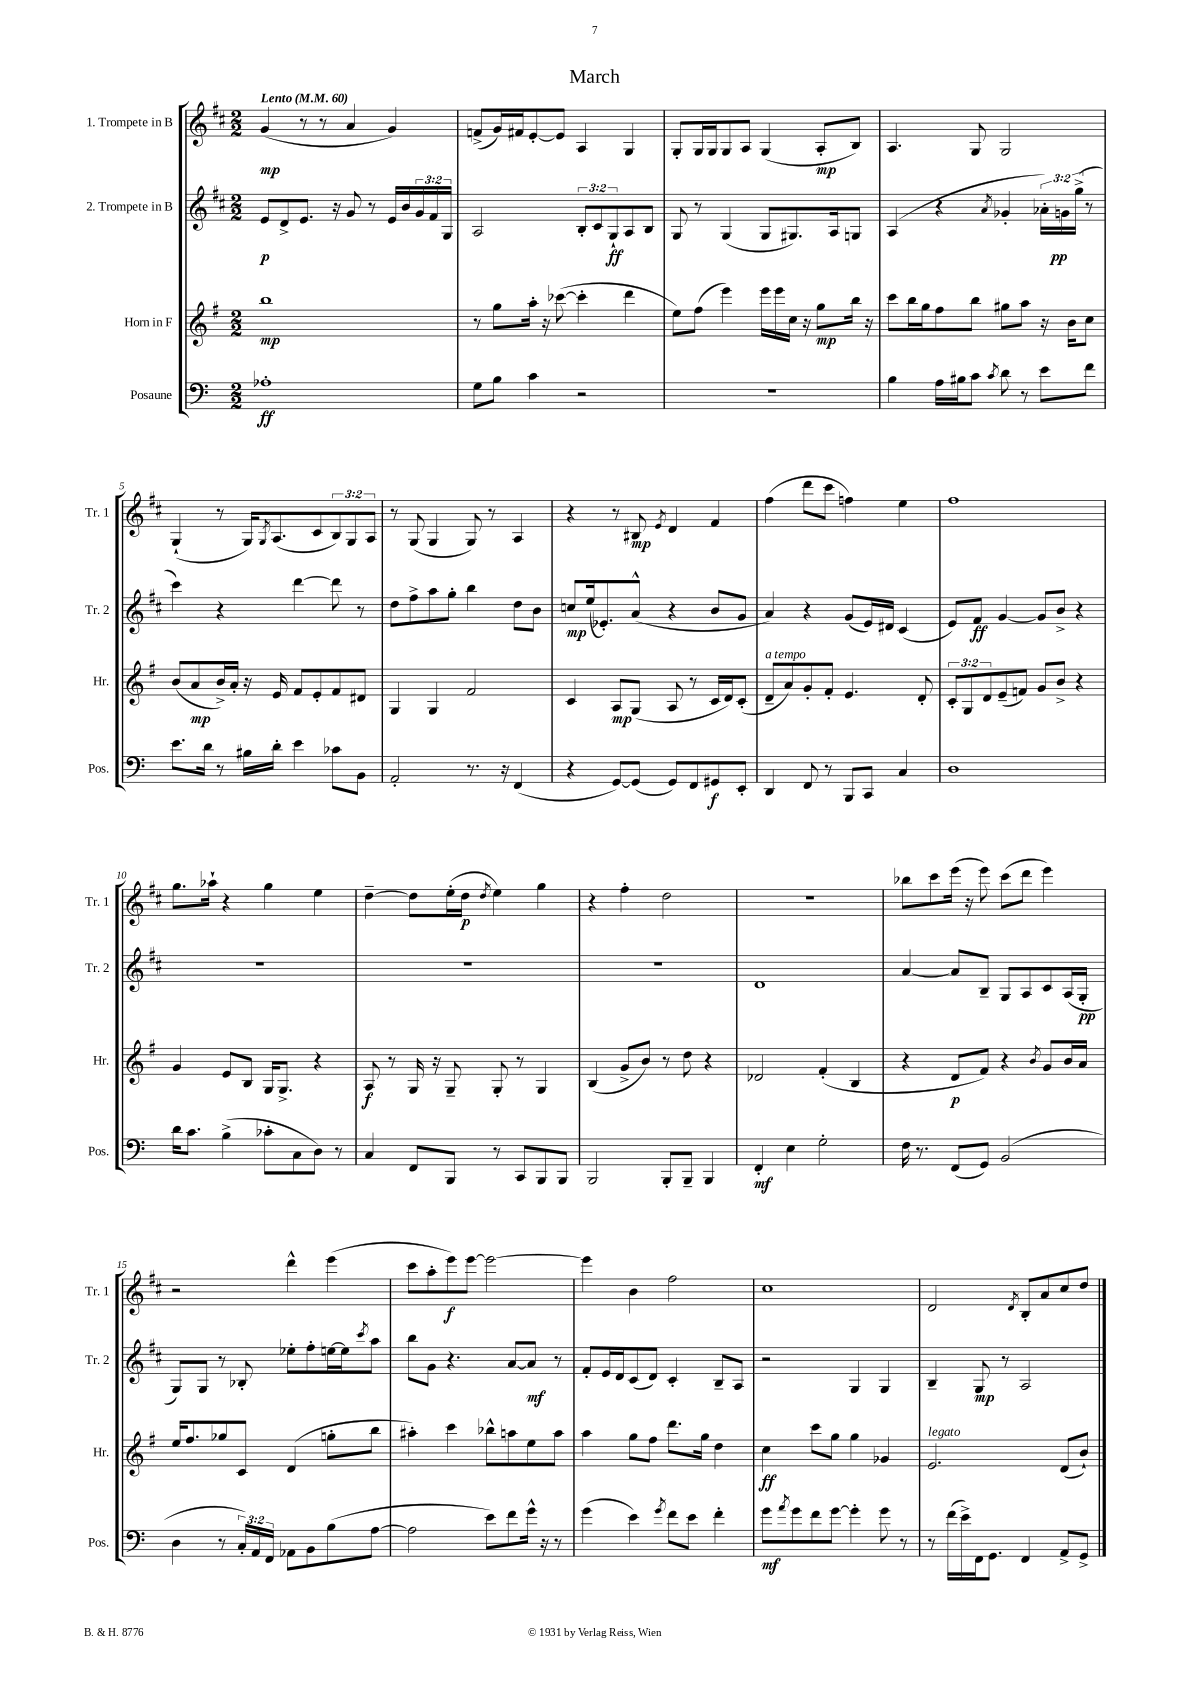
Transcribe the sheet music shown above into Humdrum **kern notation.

**kern	**kern	**kern	**kern
*staff4	*staff3	*staff2	*staff1
*clefF4	*clefG2	*clefG2	*clefG2
*k[]	*k[f#]	*k[f#c#]	*k[f#c#]
*M2/2	*M2/2	*M2/2	*M2/2
*MM60	*MM60	*MM60	*MM60
1A-'	1bb	8e	(4g
.	.	8d^	.
.	.	8.e	8r
.	.	.	8r
.	.	16r	.
.	.	8g	4a
.	.	8r	.
.	.	16e	4g)
.	.	16b	.
.	.	24g	.
.	.	24f#	.
.	.	24G	.
=	=	=	=
8G	8r	2A	(8f^
8B	8gg	.	16g)
.	.	.	16f#
4c	16aa'	.	[8e'
.	16r	.	.
.	([8ccc-	.	8e]
2r	4ccc-']	12B'	4A
.	.	12c#	.
.	.	12G`	.
.	4ddd	8A	4G
.	.	8B	.
=	=	=	=
1r	8ee)	8G	8G'
.	(8ff#	8r	16G
.	.	.	16G
.	4eee)	(4G	8G
.	.	.	8A
.	16eee	8G	(4G
.	16eee	.	.
.	16cc	8.G#)	.
.	16r	.	.
.	8gg	.	8A'
.	.	16A	.
.	16bb	8G	8B)
.	16r	.	.
=	=	=	=
4B	8ccc	(4A	4.A
.	16bb	.	.
.	16gg	.	.
16A	8ff#	4r	.
16B#	.	.	.
8c	8bb	.	8G
8qc	.	8qa	.
8d	8gg#	4g-'	2G
8r	8aa	.	.
8e	16r	24a-')	.
.	.	24g	.
.	16b	.	.
.	.	(24gg^	.
8f	8cc	8r	.
=	=	=	=
8.e	(8b	4ccc#)	(4G`
.	8a	.	.
16d	.	.	.
8r	16b^)	4r	8r
.	16a'	.	.
16B#	16r	.	16G)
.	.	.	8qG
16d'	16e	.	(8.A
4e	8f#	[4ddd	.
.	8e'	.	8c#
8c-	8f#	8ddd]	12B)
.	.	.	12G
8BB	8d#	8r	.
.	.	.	12A
=	=	=	=
2AA'	4G	8dd	8r
.	.	8ff#^	(8G
.	4G	8aa	4G
.	.	8gg'	.
8.r	2f#	4bb	8G)
.	.	.	8r
16r	.	.	.
(4FF	.	8dd	4A
.	.	8b	.
=	=	=	=
4r	4c	8cc	4r
.	.	(16ee	.
.	.	8.e-')	.
[8GG)	8A	.	8r
(8GG]	(8G	(8a^^	8B#
.	.	.	8qe
8GG)	8A	4r	4d
8FF	8r	.	.
8GG#	16c	8b	4f#
.	16d)	.	.
8EE'	(8c'	8g	.
=	=	=	=
4DD	8d~	4a)	(4ff#
.	8a)	.	.
8FF	8g'	4r	8ddd
8r	8f#'	.	8ccc#
8BBB	4.e	(8g	4ff)
8CC	.	16e)	.
.	.	16d#	.
4C	.	(4c#	4ee
.	8d'	.	.
=	=	=	=
1D	12c'	8e)	1ff#
.	12G	.	.
.	.	8f#	.
.	12d	.	.
.	(8e~	[4g	.
.	8f)	.	.
.	8g	8g]	.
.	8b^	8b^	.
.	4r	4r	.
=	=	=	=
16d	4g	1r	8.gg
8.c	.	.	.
.	.	.	16aa-`
(4B^	8e	.	4r
.	8B	.	.
8c-'	16G	.	4gg
.	8.G^	.	.
8C	.	.	.
8D)	4r	.	4ee
8r	.	.	.
=	=	=	=
4C	8A	1r	[4dd~
.	8r	.	.
8FF	16G	.	8dd]
.	16r	.	.
8BBB	8G~	.	(16ee'
.	.	.	16dd
.	.	.	8qdd
8r	8G'	.	4ee)
8CC	8r	.	.
8BBB	4G	.	4gg
8BBB	.	.	.
=	=	=	=
2BBB	(4B	1r	4r
.	8g^	.	4ff#'
.	8b)	.	.
8BBB'	8r	.	2dd
8BBB~	8dd	.	.
4BBB	4r	.	.
=	=	=	=
4FF'	2d-	1d	1r
4E	.	.	.
2G'	(4f#'	.	.
.	4B	.	.
=	=	=	=
16F	4r	[4a	8bb-
8.r	.	.	.
.	.	.	8ccc#
(8FF	8d	8a]	(16eee
.	.	.	16r
8GG)	8f#)	8B~	8eee)
(2BB	4r	8G	(8ccc#
.	.	8A	8ddd
.	8qb	.	.
.	8g	8c#	4eee)
.	16b	(16A	.
.	16a	16G'	.
=	=	=	=
4D	16ee	8G)	2r
.	8.ff#	.	.
.	.	8G	.
8r	8gg-	8r	.
24C')	8c	8B-'	.
24AA	.	.	.
24FF	.	.	.
8AA-	(4d	8ee-'	4ddd^^
8BB	.	8ff#'	.
(8B	8gg'	[16ee	(4eee
.	.	16ee]	.
.	.	8qccc#	.
[8A	8bb	8aa	.
=	=	=	=
2A]	4aa#')	8bb	8ccc#
.	.	8g	8aa'
.	4ccc	4.r	8eee)
.	.	.	[8eee
8e)	8bb-^^	.	2eee_
8f	8aa	[8a	.
16g^^	8ee	8a]	.
16r	.	.	.
8r	8aa	8r	.
=	=	=	=
(4g	4aa	8f#'	4eee]
.	.	16e	.
.	.	16d	.
4e)	8gg	(8c#	4b
.	8ff#	8d)	.
8qg	.	.	.
8f	8.ddd	4c#'	2ff#
8e	.	.	.
.	16gg	.	.
4f'	4dd	8B~	.
.	.	8A	.
=	=	=	=
8g	4cc	2r	1cc#
8qa	.	.	.
8g	.	.	.
8f	8ccc	.	.
[8g	8gg	.	.
4g']	4gg	4G	.
8g	4g-	4G	.
8r	.	.	.
=	=	=	=
8r	2.e	4B~	2d
(16f	.	.	.
16e^)	.	.	.
16FF	.	8G	.
8.GG	.	.	.
.	.	8r	.
.	.	.	8qd
4FF	.	2A	8B'
.	.	.	8a
8AA^	(8d	.	8cc#
8GG^	8b`)	.	8dd
==	==	==	==
*-	*-	*-	*-
